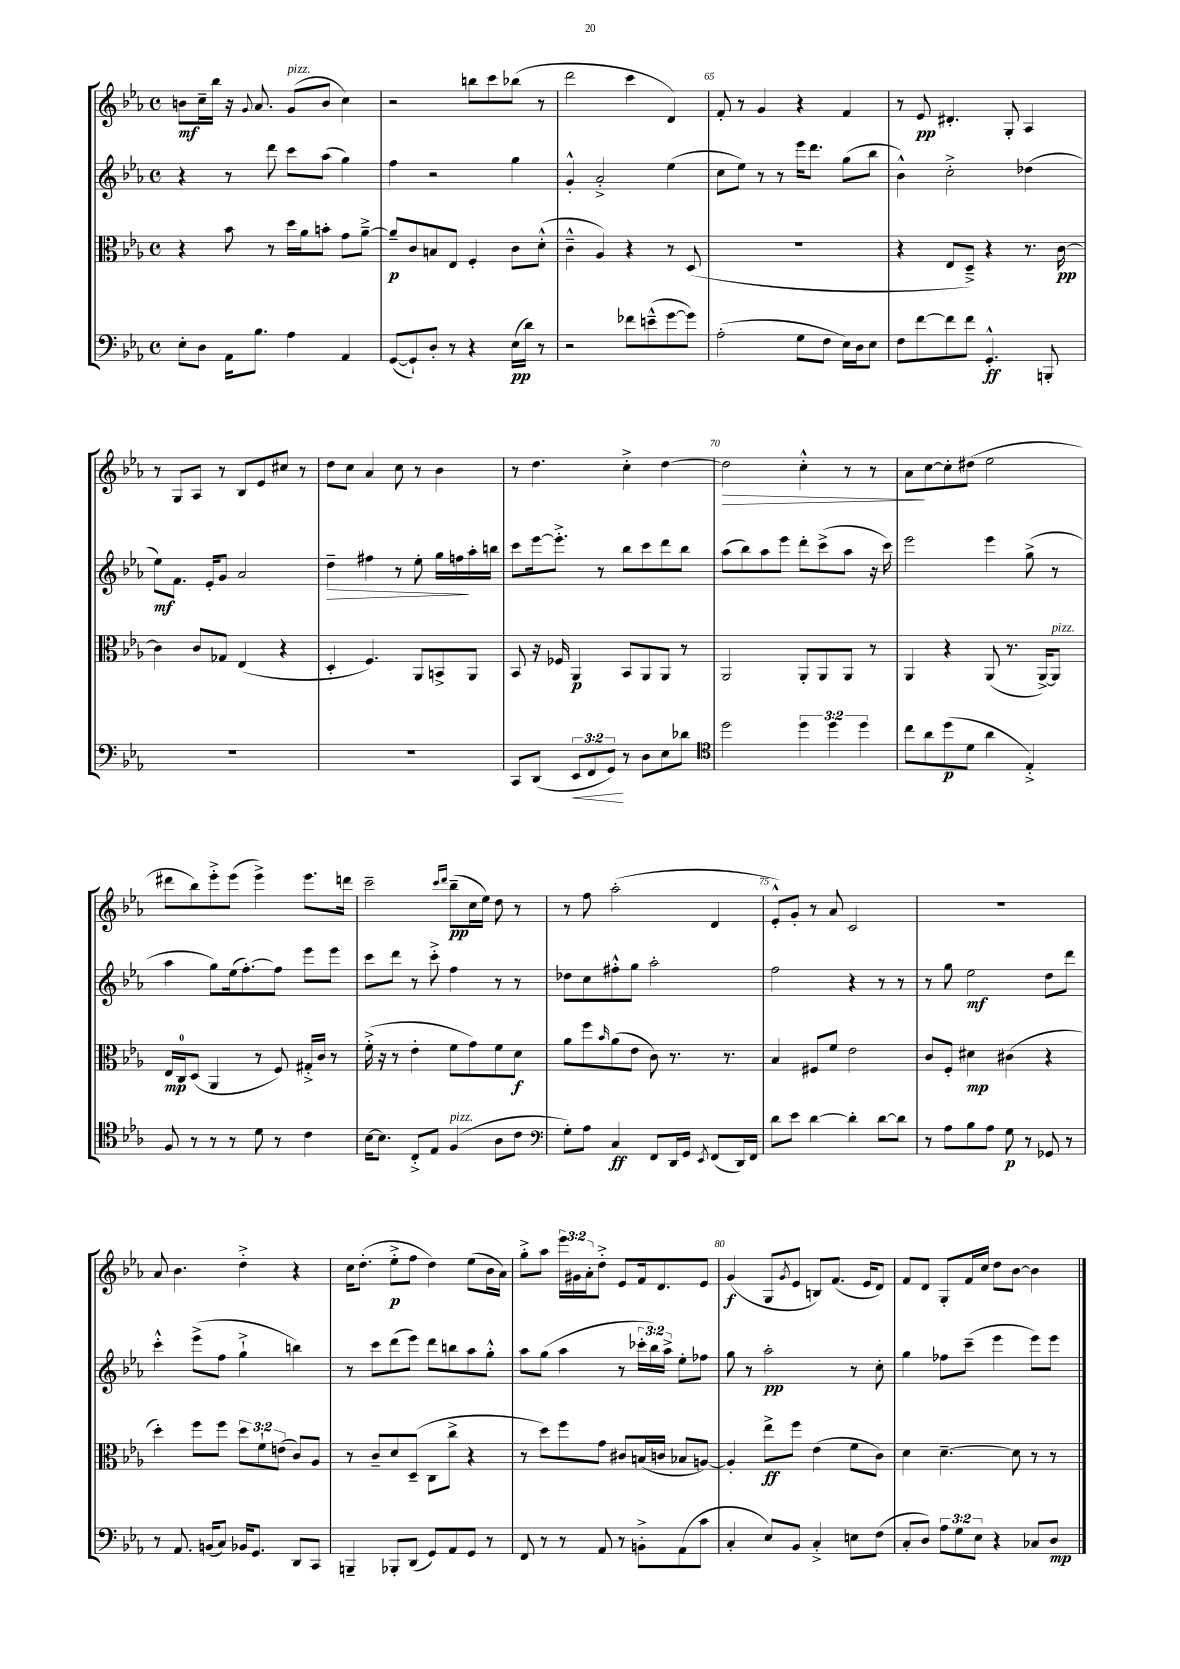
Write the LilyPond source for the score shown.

<<
\new StaffGroup <<
\new Staff = "s0" {
    \clef treble \key ees \major \defaultTimeSignature \time 4/4 \override Staff.TupletNumber.text = #tuplet-number::calc-fraction-text
    b'8\mf c''16-- bes''16 r16 \appoggiatura { g'8 } aes'8. g'8^\markup { \italic "pizz." }( b'8 c''4) |
    r2 b''8 c'''8 bes''8( r8 |
    d'''2 c'''4 d'4) |
    f'8-. r8 g'4 r4 f'4 |
    r8 ees'8\pp dis'4.-. g8-. aes4 |
    r8 g8 aes8 r8 bes8 ees'8 cis''8 r8 |
    d''8 c''8 aes'4 c''8 r8 bes'4 |
    r8 d''4. c''4-.-> d''4~ |
    d''2\> c''4-.-^ r8 r8 |
    aes'8\! c''8~ c''8-. dis''8( ees''2 |
    dis'''8 bes''8) ees'''8-.-> ees'''8( ees'''4->) ees'''8. d'''16 |
    c'''2-- \grace { c'''16 d'''16 } bes''8--\pp( c''16 ees''16) d''8 r8 |
    r8 f''8 aes''2-.( d'4 |
    ees'8-.-^) g'8-. r8 aes'8 c'2 |
    R1 |
    aes'8 bes'4. d''4-.-> r4 |
    c''16 d''8.-.( ees''8-.->\p f''8 d''4) ees''8( bes'16 aes'16) |
    g''8-.-> aes''8 \tuplet 3/2 { ees'''16 gis'16 aes'16-. } d''8-.-> ees'8 f'16 d'8. ees'8 |
    g'4\f( g8 \acciaccatura { g'8 } ees'8 b8) f'8.( ees'16 d'8) |
    f'8 d'8 g8-. f'16 c''16 d''8 bes'8~ bes'4 \bar "|." |
}
\new Staff = "s1" {
    \clef treble \key ees \major \defaultTimeSignature \time 4/4 \override Staff.TupletNumber.text = #tuplet-number::calc-fraction-text
    r4 r8 d'''8 c'''8 aes''8( g''4) |
    f''4 r2 g''4 |
    g'4-.-^ aes'2-.-> ees''4( |
    c''8 ees''8) r8 r8 ees'''16 d'''8. g''8( bes''8 |
    bes'4-^) c''2-.-> des''4( |
    ees''8\mf) f'8. ees'16-. g'8 aes'2 |
    d''4--\> fis''4 r8 ees''8-. g''16 f''16\! aes''16-. b''16 |
    c'''8 ees'''16~ ees'''8.-.-> r8 bes''8 c'''8 d'''8 bes''8 |
    aes''8( bes''8) aes''8 ees'''8 d'''8-. c'''8->( aes''8 r16 c'''16) |
    ees'''2 ees'''4 g''8->( r8 |
    aes''4 g''8) ees''16( f''8.~-.) f''8 ees'''8 ees'''8 |
    c'''8 d'''8 r8 c'''8-.-> f''4 r8 r8 |
    des''8 c''8 fis''8-.-^ g''8 aes''2-. |
    f''2 r4 r8 r8 |
    r8 g''8 ees''2\mf d''8 d'''8 |
    c'''4-.-^ ees'''8->( f''8 g''4-!-> b''4) |
    r8 c'''8 d'''8( ees'''8) d'''8 b''8 aes''8 g''8-.-^ |
    aes''8 g''8( aes''4 r8 \tuplet 3/2 { ces'''16-. bes''16) aes''16-> } ees''8-. fes''8 |
    g''8 r8 aes''2-.\pp r8 c''8-. |
    g''4 fes''8 c'''8--( ees'''4 ees'''8) ees'''8 \bar "|." |
}
\new Staff = "s2" {
    \clef alto \key ees \major \defaultTimeSignature \time 4/4 \override Staff.TupletNumber.text = #tuplet-number::calc-fraction-text
    r4 bes'8 r8 d''16 aes'16 b'8-. g'8 aes'8~---> |
    aes'8--\p c'8 b8 ees8 f4-. c'8 d'8-.-^( |
    c'4---^ aes4) r4 r8 d8( |
    R1 |
    r4 ees8 d8--->) r4 r8. c'16~\pp |
    c'4 c'8 ges8 ees4( r4 |
    d4-. f4.) aes,8 b,8-> aes,8 |
    bes,8 r16 fes16 aes,4\p bes,8 aes,8 aes,8 r8 |
    aes,2 aes,8-. aes,8 aes,8 r8 |
    aes,4 r4 aes,8( r8. aes,16~->) aes,8^\markup { \italic "pizz." } |
    ees16\mp c16-0 d8( aes,4 r8 f8) gis16-.-> c'16 r8 |
    f'16-.->( r16 r8 ees'4-. f'8 g'8) f'8 d'8\f |
    aes'8 f''8 \grace { bes'16 } aes'8( ees'8 c'8) r8. r8. |
    bes4 fis8 f'8 ees'2 |
    c'8 f8-. dis'4\mp cis'4( r4 |
    d''4-.) f''8 f''8 \tuplet 3/2 { d''8 f'8-! e'8( } c'8) aes8 |
    r8 c'8-- d'8 d8--( c8 c''8-> r4 |
    r8 d''8) f''8 g'8 cis'8 b16( c'16 bes8 a8~) |
    a4-. ees''8->\ff f''8 ees'4( f'8 c'8) |
    d'4 d'4.~-- d'8 r8 r8 \bar "|." |
}
\new Staff = "s3" {
    \clef bass \key ees \major \defaultTimeSignature \time 4/4 \override Staff.TupletNumber.text = #tuplet-number::calc-fraction-text
    ees8-. d8 aes,16 bes8. aes4 aes,4 |
    g,8~( g,8-!) d8-. r8 r4 ees16\pp( d'16) r8 |
    r2 fes'8 e'8---^( g'8~ g'8) |
    aes2-.( g8 f8 ees16) d16 ees8 |
    f8 f'8~ f'8 f'8 g,4.-.-^\ff b,,8-. |
    R1 |
    R1 |
    c,8 d,8( \tuplet 3/2 { ees,8\< f,8 g,8\!) } r8 d8 ees8 des'8 |
    \clef tenor d''2 \tuplet 3/2 { d''4 d''4 d''4 } |
    c''8 aes'8 d''8\p( d'8 aes'4 ees4-.->) |
    f8 r8 r8 r8 d'8 r8 c'4 |
    bes16~ bes8. c8-.-> ees8 f4^\markup { \italic "pizz." }( aes8 c'8 |
    \clef bass g8-.) aes8 c4\ff f,8 d,16 g,16 \acciaccatura { ees,8 } f,8( d,16) f,16 |
    d'8 ees'8 d'4~ d'4-. d'8~ d'8 |
    r8 aes8 bes8 aes8 g8\p r8 ges,8 r8 |
    r8 aes,8. b,16( c8) bes,16 g,8. d,8 c,8 |
    b,,4-- bes,,8-. d,8( g,8) aes,8 g,8 r8 |
    f,8 r8 r8 aes,8 r8 b,8-.-> aes,8( c'8 |
    c4-. ees8) bes,8 c4-.-> e8 f8( |
    c8-. d8) \tuplet 3/2 { aes8 g8 ees8 } r4 ces8 d8\mp \bar "|." |
}
>>
>>
\layout { \context { \Score currentBarNumber = #62 \override BarNumber.break-visibility = ##(#f #t #t) barNumberVisibility = #(every-nth-bar-number-visible 5) } }
